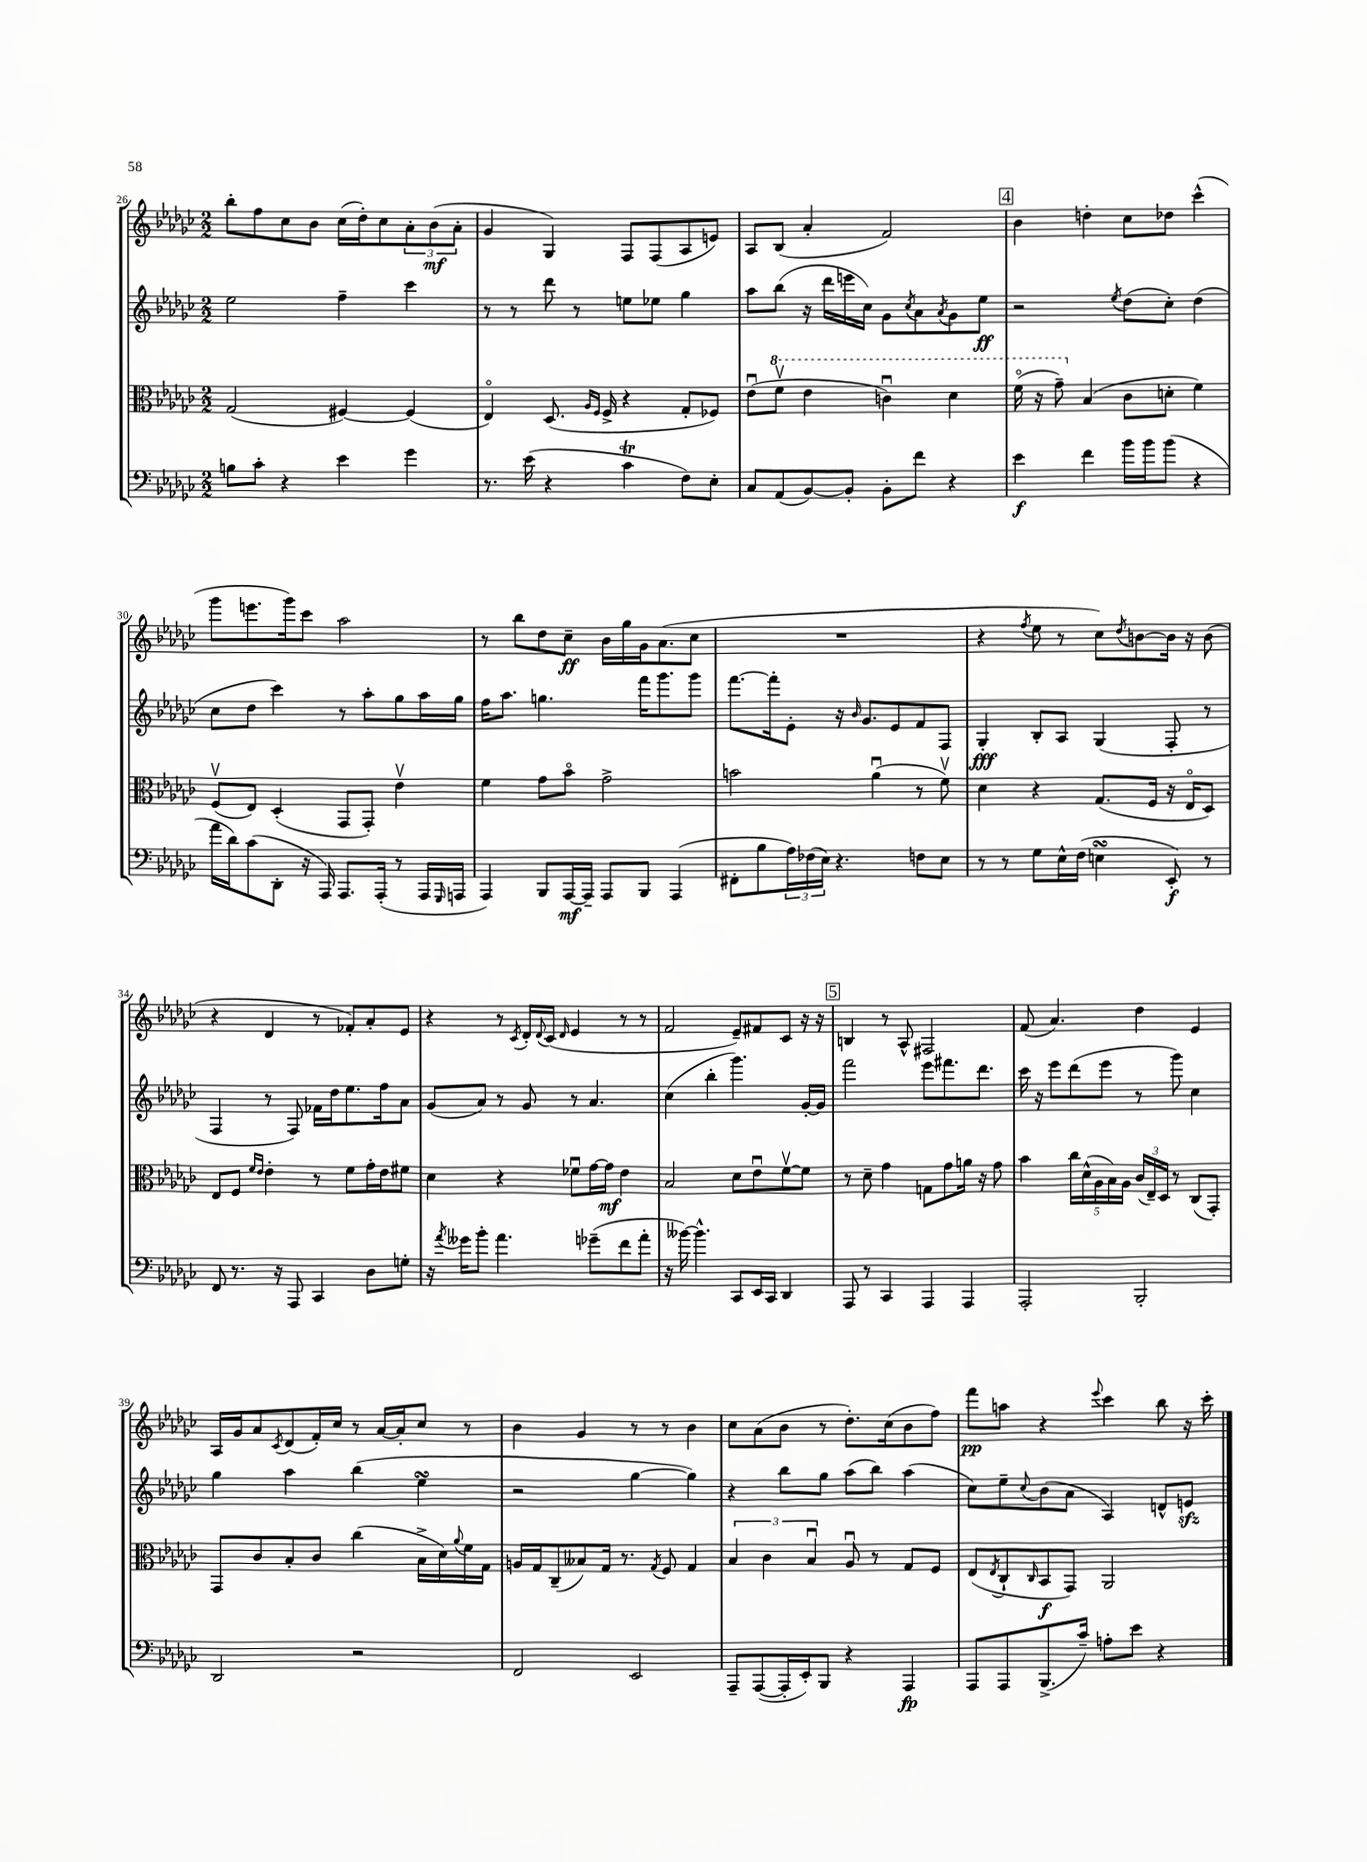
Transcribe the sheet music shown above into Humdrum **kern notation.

**kern	**kern	**kern	**kern
*staff4	*staff3	*staff2	*staff1
*clefF4	*clefC3	*clefG2	*clefG2
*k[b-e-a-d-g-c-]	*k[b-e-a-d-g-c-]	*k[b-e-a-d-g-c-]	*k[b-e-a-d-g-c-]
*M2/2	*M2/2	*M2/2	*M2/2
8B\L	(2G-/	2ee-\	8bb-'\L
8c-'\J	.	.	8ff\
4r	.	.	8cc-\
.	.	.	8b-\J
4e-\	[4F#/)	4ff~\	(16cc-\LL
.	.	.	16dd-'\J)
.	.	.	8cc-\
4g-\	(4F#/]	4ccc-\	12a-'\
.	.	.	(12b-\
.	.	.	12a-'\J
=	=	=	=
8.r	4E-o/)	8r	4g-/
.	.	8r	.
(16e-\	.	.	.
4r	(8.D-/	8ddd-\	4G-/)
.	.	8r	.
.	16qqA-/LL	.	.
.	16qqF/JJ	.	.
.	16F^/	.	.
4c-\	4r	8ee\L	8F/L
.	.	8ee-\J	(8F/
8F\L)	8G-'/L	4gg-\	8A-/
8E-'\J	8F-/J)	.	8e/J)
=	=	=	=
8C-/L	(8e-u\L	8aa-\L	8A-/L
(8AA-/	8ffv\J	(8bb-\J	(8B-/J
[8BB-/)	4ee-\	16r	4a-'/
.	.	16ddd-\LL	.
8BB-'/]J	.	16eee\	.
.	.	16cc-\JJ)	.
8BB-'\L	4ccu\)	8g-\L	2f/)
.	.	8qcc-/	.
8f\J	.	8a-\	.
.	.	8qa-/	.
4r	4dd-\	8g-\	.
.	.	8ee-\J	.
=	=	=	=
4e-\	(16ffo\	2r	4b-\
.	16r	.	.
.	8gg-~\)	.	.
4f\	(4B-/	.	4dd'\
.	.	8qee-/	.
16b-\LL	8c-\L	(8dd-\L	8cc-\L
16b-\J	.	.	.
(8b-\J	8d'\J	8cc-'\J)	8dd-\J
4r	4f\)	(4dd-\	(4ccc-^^\
=	=	=	=
16a-\LL	(8Fv/L	8cc-\L	8ggg-\L
16d-\J)	.	.	.
(8c-\	8E-/J)	8dd-\J	8.eee\
8DD-'\J	(4D-'/	4ccc-\)	.
.	.	.	16ggg-\k)
16r	.	.	8ccc-\J
16AAA-/)	.	.	.
8.AAA-/L	8GG-/L	8r	2aa-\
.	8GG-'/J)	8aa-'\L	.
(16AAA-'/Jk	.	.	.
8r	4e-v\	8gg-\	.
16AAA-/LL	.	16aa-\L	.
16qqGGG-/	.	.	.
16AAA/JJ	.	16gg-\JJ	.
=	=	=	=
4AAA-/)	4f\	16ff\LK	8r
.	.	8.aa-\J	.
.	.	.	8bb-\L
8BBB-/L	8g-\L	4.gg\	8dd-\
[16AAA-/L	8b-o\J	.	8cc-~\J
16AAA-~/]JJ	.	.	.
8AAA-/L	2g-^\	.	16b-\LL
.	.	.	16gg-\
8BBB-/J	.	16fff\LK	16g-\J
.	.	8.ggg-\	(8.a-\
(4AAA-/	.	.	.
.	.	8ggg-\J	8cc-\J
=	=	=	=
8FF#'\L	2b\	[8.fff\L	1r
8B-\	.	.	.
.	.	16fff'\]k	.
24A-\L)	.	8e-'\J	.
(24F-\	.	.	.
24E-\JJ)	.	.	.
4.r	.	16r	.
.	.	16qqb-/	.
.	.	8.g-/L	.
.	(4a-u\	.	.
.	.	8e-/	.
8F\L	8r	8f/	.
8E-\J	8fv\)	8F/J	.
=	=	=	=
8r	4d-\	4G-'/	4r
8r	.	.	.
.	.	.	8qff/
8G-\L	4r	8B-'/L	8ee-\
16E-^^\L	.	8A-/J	8r
(16F\JJ	.	.	.
4E\	(8.G-/L	(4G-/	8cc-\L)
.	.	.	8qdd-/
.	.	.	[8b\
.	16F/Jk	.	.
8EE-'/)	16r	8F'/	16b\]Jk
.	16E-o/LK	.	16r
8r	8D-/J)	8r	(8b\
=	=	=	=
8FF/	8E-/L	4F/	4r
8.r	8F/J	.	.
.	16qqf/LL	.	.
.	16qqe-/JJ	.	.
.	4e-'\	8r	4d-/
16r	.	.	.
8AAA-/	.	8F/)	.
4CC-/	8r	16f-\LL	8r
.	.	16dd-\J	.
.	8f\L	8.ee-\	8f-'/L)
8D-\L	16g-'\L	.	8a-'/
.	16e-\J	16ff\k	.
8G'\J	8f#\J	8a-\J	8e-/J
=	=	=	=
16r	4d-\	(8g-/L	4r
8qa-/	.	.	.
16g--\LK	.	.	.
8b-'\J	.	8a-/J)	.
4.a-\	4r	8r	8r
.	.	.	8qc-/
.	.	8g-/	16d-'/LL
.	.	.	8qqd-/
.	.	.	(16c-/JJ
.	.	.	16qqd-/
.	8f-u\L	8r	4e-/
(8g-~\L	[16g-\L	4.a-/	.
.	16g-\]JJ	.	.
8f\	4e-\	.	8r
8a-'\J	.	.	8r
=	=	=	=
16r	2B-/	(4cc-\	2f/
[16b--\)	.	.	.
4.b--^^\]	.	.	.
.	.	4bb-'\	.
8CC-/L	8d-\L	4.ggg-\)	8e-~/L)
16EE-/L	8e-u\	.	8f#/
16CC-/JJ	.	.	.
4DD-/	[8fv\	.	8c-/J
.	8f\]J	[16g-'/LL	16r
.	.	16g-/]JJ	16r
=	=	=	=
8AAA-/	8r	2fff\	4B/
8r	8d-~\	.	.
4CC-/	4g-\	.	8r
.	.	.	8A-^^/
4AAA-/	8G\L	8eee-\L	2F#/
.	8g-\	8.fff#\	.
4AAA-/	16a\Jk	.	.
.	16r	8.ddd-\J	.
.	8g-\	.	.
=	=	=	=
2AAA-'/	4b-\	16ccc-\	(8f/
.	.	16r	.
.	.	8eee-\L	4.a-/)
.	20cc-\LL	(8ddd-\	.
.	(20d-^^\	.	.
.	20A-\	.	.
.	.	8eee-\J	.
.	20B-\)	.	.
.	20A-\JJ	.	.
2BBB-'/	(24c-/LL	8r	4dd-\
.	24E-~/)	.	.
.	24D-/JJ	.	.
.	8r	8ggg-\)	.
.	(8C-/L	4cc-\	4e-/
.	8GG-'/J)	.	.
=	=	=	=
2DD-/	8GG-/L	4gg-\	16A-/LL
.	.	.	16g-/J
.	8c-/	.	8a-/
.	.	.	8qc-/
.	8B-'/	4aa-\	(8d-/
.	8c-/J	.	16f'/L)
.	.	.	16cc-/JJ
2r	(4cc-\	(4bb-\	8r
.	.	.	[16a-/LL
.	.	.	16a-'/]J
.	16B-^\LL	4ee-\	8cc-/J
.	16d-\)	.	.
.	8qqa-/	.	.
.	16f\	.	8r
.	16G-\JJ	.	.
=	=	=	=
2FF/	16A/LL	2r	4b-\
.	16G-/J	.	.
.	(8C-~/	.	.
.	8B--/)	.	4g-/
.	16G-/Jk	.	.
.	8.r	.	.
2EE-/	.	[4gg-\	8r
.	8qG-/	.	.
.	8F/	.	8r
.	4G-/	4gg-\])	4b-\
=	=	=	=
8AAA-~/L	6B-/	4r	8cc-\L
([8AAA-/	.	.	(8a-\
.	6c-\	.	.
16AAA-'/]L	.	8bb-\L	8b-\J
16EE-'/J)	.	.	.
.	6B-u/	.	.
8BBB-/J	.	8gg-\J	8r
4r	8A-u/	(8aa-\L	8.dd-'\L)
.	8r	8bb-\J)	.
.	.	.	(16cc-\k
4AAA-/	8G-/L	(4aa-\	8b-\
.	8F/J	.	8ff\J)
=	=	=	=
8AAA-/L	(8E-/L	8cc-\L)	8fff\L
.	8qE-/	.	.
8AAA-/	8C-`/	8ee-~\	8aa\J
.	16qqC-/	8qqcc-/	.
(8.BBB-^/	8BB-/	(8b-\	4r
.	8GG-/J)	8a-\J	.
16c-~/Jk)	.	.	.
.	.	.	8qqeee-/
8A'\L	2AA-/	4A-/)	4ccc-\
8e-\J	.	.	.
4r	.	8d^^/L	8bb-\
.	.	8e/J	16r
.	.	.	16ccc-'\
==	==	==	==
*-	*-	*-	*-
